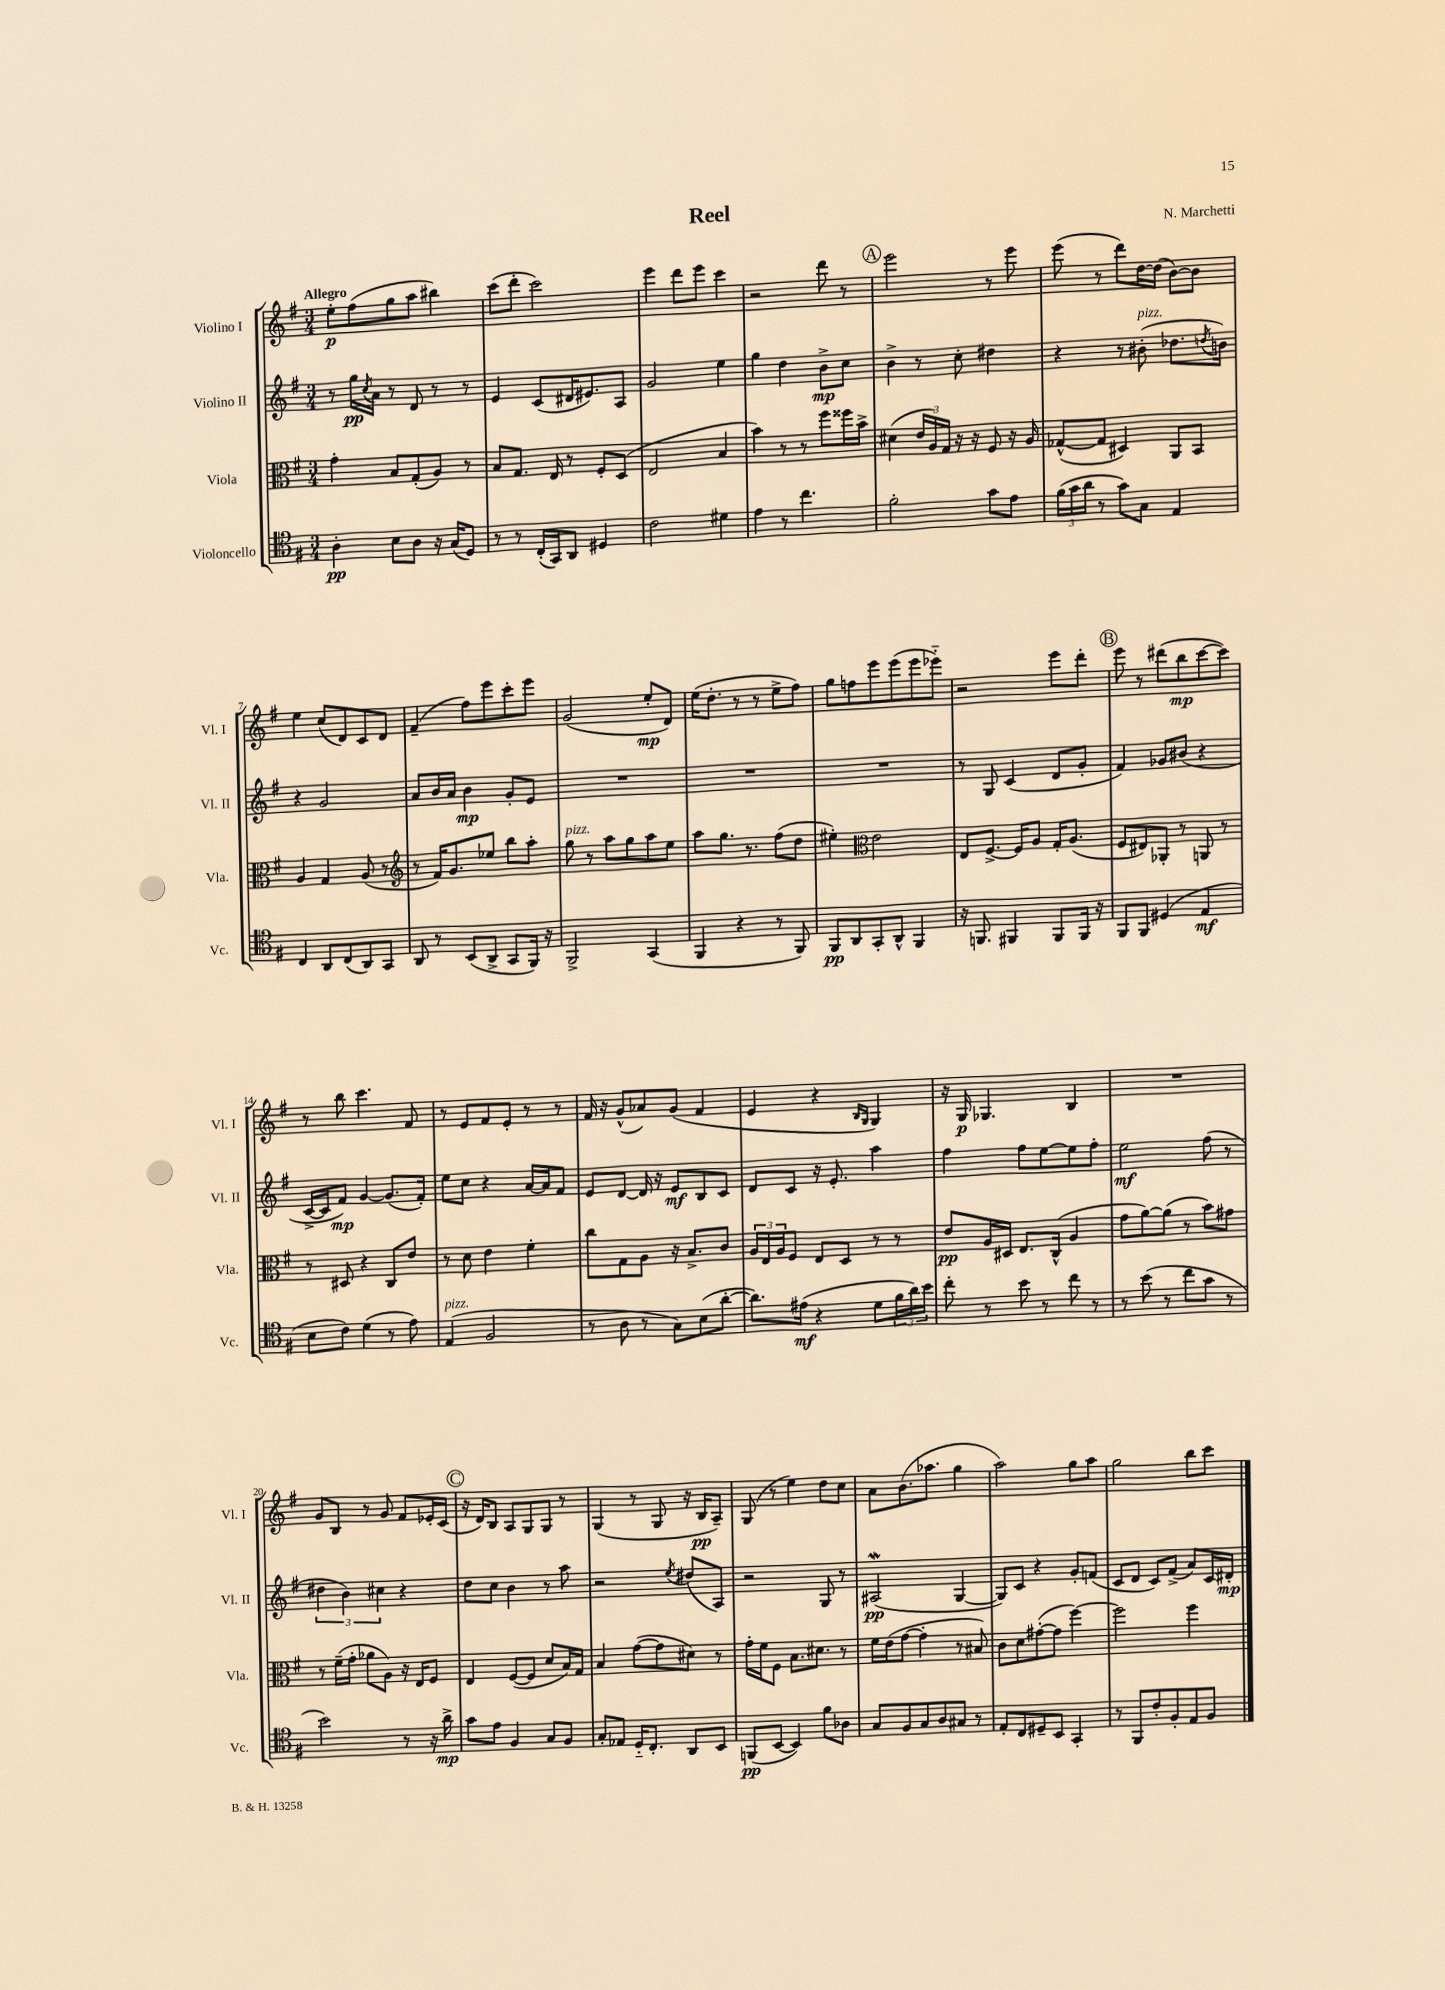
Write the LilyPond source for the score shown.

\header { title = "Reel" composer = "N. Marchetti" }
<<
\new StaffGroup <<
\new Staff = "s0" \with { instrumentName = "Violino I" shortInstrumentName = "Vl. I" } {
    \clef treble \key g \major \numericTimeSignature \time 3/4 \tempo "Allegro"
    e''8-.\p fis''8( g''8 a''8 bis''4) |
    c'''8( d'''8-. c'''2) |
    e'''4 d'''8 e'''8 c'''4 |
    r2 d'''8 r8 |
    \mark \markup { \circle "A" } e'''2 r8 e'''8 |
    e'''8( r8 d'''8) d''16~ d''16( b'8~) b'8 |
    e''4 c''8( d'8) c'8 d'8 |
    fis'4--( fis''8) e'''8 c'''8-. e'''8 |
    g'2( e''8-.\mp d'8) |
    e''16( d''8.-. r8 r8 e''8-> fis''8) |
    g''8 f''8 e'''8 e'''8( e'''8 ees'''8-_) |
    r2 e'''8 d'''8-. |
    \mark \markup { \circle "B" } e'''8 r8 dis'''8( b''8\mp c'''8~ c'''8) |
    r8 b''8 c'''4. fis'8 |
    r8 e'8 fis'8 e'8-. r8 r8 |
    fis'16 r16 g'8-^( aes'8) g'8( fis'4 |
    e'4 r4 \grace { b16 g16 } g4) |
    r16 g16\p ges4. b4 |
    R2. |
    g'8 b8 r8 g'8 fis'8 ees'16-. c'16( |
    \mark \markup { \circle "C" } r16 d'16) b8 a8 g8 g8 r8 |
    g4( r8 g8 r16 b16\pp a8--) |
    g8( r8 e''4) d''8 c''8 |
    a'8 b'8.( aes''8. g''4 |
    a''2) g''8 a''8 |
    g''2 b''8 c'''8 \bar "|." |
}
\new Staff = "s1" \with { instrumentName = "Violino II" shortInstrumentName = "Vl. II" } {
    \clef treble \key g \major \numericTimeSignature \time 3/4
    r8 g''16\pp \acciaccatura { c''8 } a'16 r8 d'8 r8 r8 |
    e'4 c'8( dis'16 eis'8.) a8 |
    g'2 e''4 |
    g''4 d''4 b'8->\mp c''8 |
    \mark \markup { \circle "A" } b'4-> r8 c''8-. dis''4 |
    r4 r8 bis'8-.^\markup { \italic "pizz." }( des''8. \acciaccatura { d''8 } b'16) |
    r4 g'2 |
    a'8 b'16 a'16 b'4\mp g'8-. e'8 |
    R2. |
    R2. |
    R2. |
    r8 g8 c'4( d'8 g'8-. |
    \mark \markup { \circle "B" } fis'4) ges'8 bis'8( r4 |
    c'16~-> c'16 fis'8\mp) g'4~ g'8.( fis'16-.) |
    e''8 c''8 r4 a'16~ a'16 fis'8 |
    e'8 d'8~ d'16 r16 e'8\mf b8 c'8 |
    d'8 c'8 r16 e'8.-. a''4 |
    fis''4 fis''8 e''8~ e''8 fis''8-. |
    e''2\mf fis''8( r8 |
    \tuplet 3/2 { dis''4 b'4) cis''4 } r4 |
    \mark \markup { \circle "C" } d''8 c''8 b'4 r8 a''8 |
    r2 \acciaccatura { e''8 } dis''8( a8) |
    r2 g8 r8 |
    ais2\mordent\pp( g4~ |
    g8) c'8 r4 g'8-. f'8( |
    c'8 d'8 c'8) fis'8->( a'8) c'16 dis'16-.\mp \bar "|." |
}
\new Staff = "s2" \with { instrumentName = "Viola" shortInstrumentName = "Vla." } {
    \clef alto \key g \major \numericTimeSignature \time 3/4
    g'4-. b8 g8-.( a8) r8 |
    b8 g8. e16 r8 fis8-. d8( |
    e2 b4 |
    b'4) r8 r8 fis''8 fisis''16 b'16-> |
    \mark \markup { \circle "A" } dis'4( \tuplet 3/2 { e'16 a16) g16 } r16 r16 fis8 r16 a16 |
    ges8~-^( ges8 dis4) a,8 b,8 |
    a4 g4 a8( r8 |
    \clef treble r8 fis'16) g'8. ees''8 b''8 a''8-. |
    g''8^\markup { \italic "pizz." } r8 a''8 g''8 a''8 e''8 |
    a''8 g''8. r8. fis''8( d''8 |
    eis''4-.) \clef alto e'2 |
    e8 fis8.~-> fis16 a8 g16-. a8.( |
    \mark \markup { \circle "B" } fis8 eis8) aes,8-. r8 a,8 r8 |
    r8 dis8 r4 c8 e'8 |
    r8 d'8 e'4 fis'4-. |
    c''8 g8 a8 r16 b8.-> c'8 |
    \tuplet 3/2 { a16 e16 a16 } fis8 e8 d8 r8 r8 |
    e'8\pp a16 dis16 e8. c16-^( a4 |
    g'8 a'8~) a'8( r8 b'8) gis'8 |
    r8 fis'16--( g'16-. aes'8 a8) r16 e16 fis8 |
    \mark \markup { \circle "C" } e4 fis8~( fis8 d'8 b16) g16 |
    b4 g'8~( g'8 dis'8) r8 |
    g'16-. fis'16 fis8 b8. dis'8. r8 |
    fis'16 e'16( g'8~ g'4-. r8 bis8) |
    c'8 d'8 gis'8~-.( gis'8 fis''4~) |
    fis''2 fis''4 \bar "|." |
}
\new Staff = "s3" \with { instrumentName = "Violoncello" shortInstrumentName = "Vc." } {
    \clef tenor \key g \major \numericTimeSignature \time 3/4
    a4-.\pp b8 a8 r16 g16( d8) |
    r8 r8 c16-.( g,16) a,8 dis4 |
    c'2 dis'4 |
    e'4 r8 c''4. |
    \mark \markup { \circle "A" } fis'2-. g'8 e'8 |
    \tuplet 3/2 { fis'16( g'16 a'16 } r8 g'8) g8 e4 |
    c4 a,8 c8( a,8) g,8 |
    a,8 r8 b,8( a,8-> g,8 fis,16) r16 |
    fis,2-> g,4( |
    fis,4 r4 r8 fis,8) |
    fis,8\pp a,8 g,8-. a,8-^ fis,4 |
    r16 f,8. fis,4 fis,8 fis,16 r16 |
    \mark \markup { \circle "B" } fis,8 fis,8 dis4( e4\mf |
    b8 c'8) d'4( r8 e'8) |
    e4^\markup { \italic "pizz." }( fis2 |
    r8 a8 r8 g8) b8( a'8~-. |
    a'8.) eis'16\mf( r4 d'8 \tuplet 3/2 { fis'16 a'16) b'16 } |
    c''8-. r8 b'8 r8 c''8 r8 |
    r8 b'8( r8 c''8 g'8 r8 |
    b'2) r8 r16 a'16->\mp |
    \mark \markup { \circle "C" } g'8 e'8 fis4 g8 fis8 |
    g8-. ees8 d16-_ c8.-. a,8 b,8 |
    f,8\pp( b,8~ b,4) fis'8 aes8 |
    g8 fis8 g8 a8 gis8 r8 |
    e8-. c8 dis8-- b,8 g,4-. |
    r8 fis,8 c'8-. fis8-. e8 fis8 \bar "|." |
}
>>
>>
